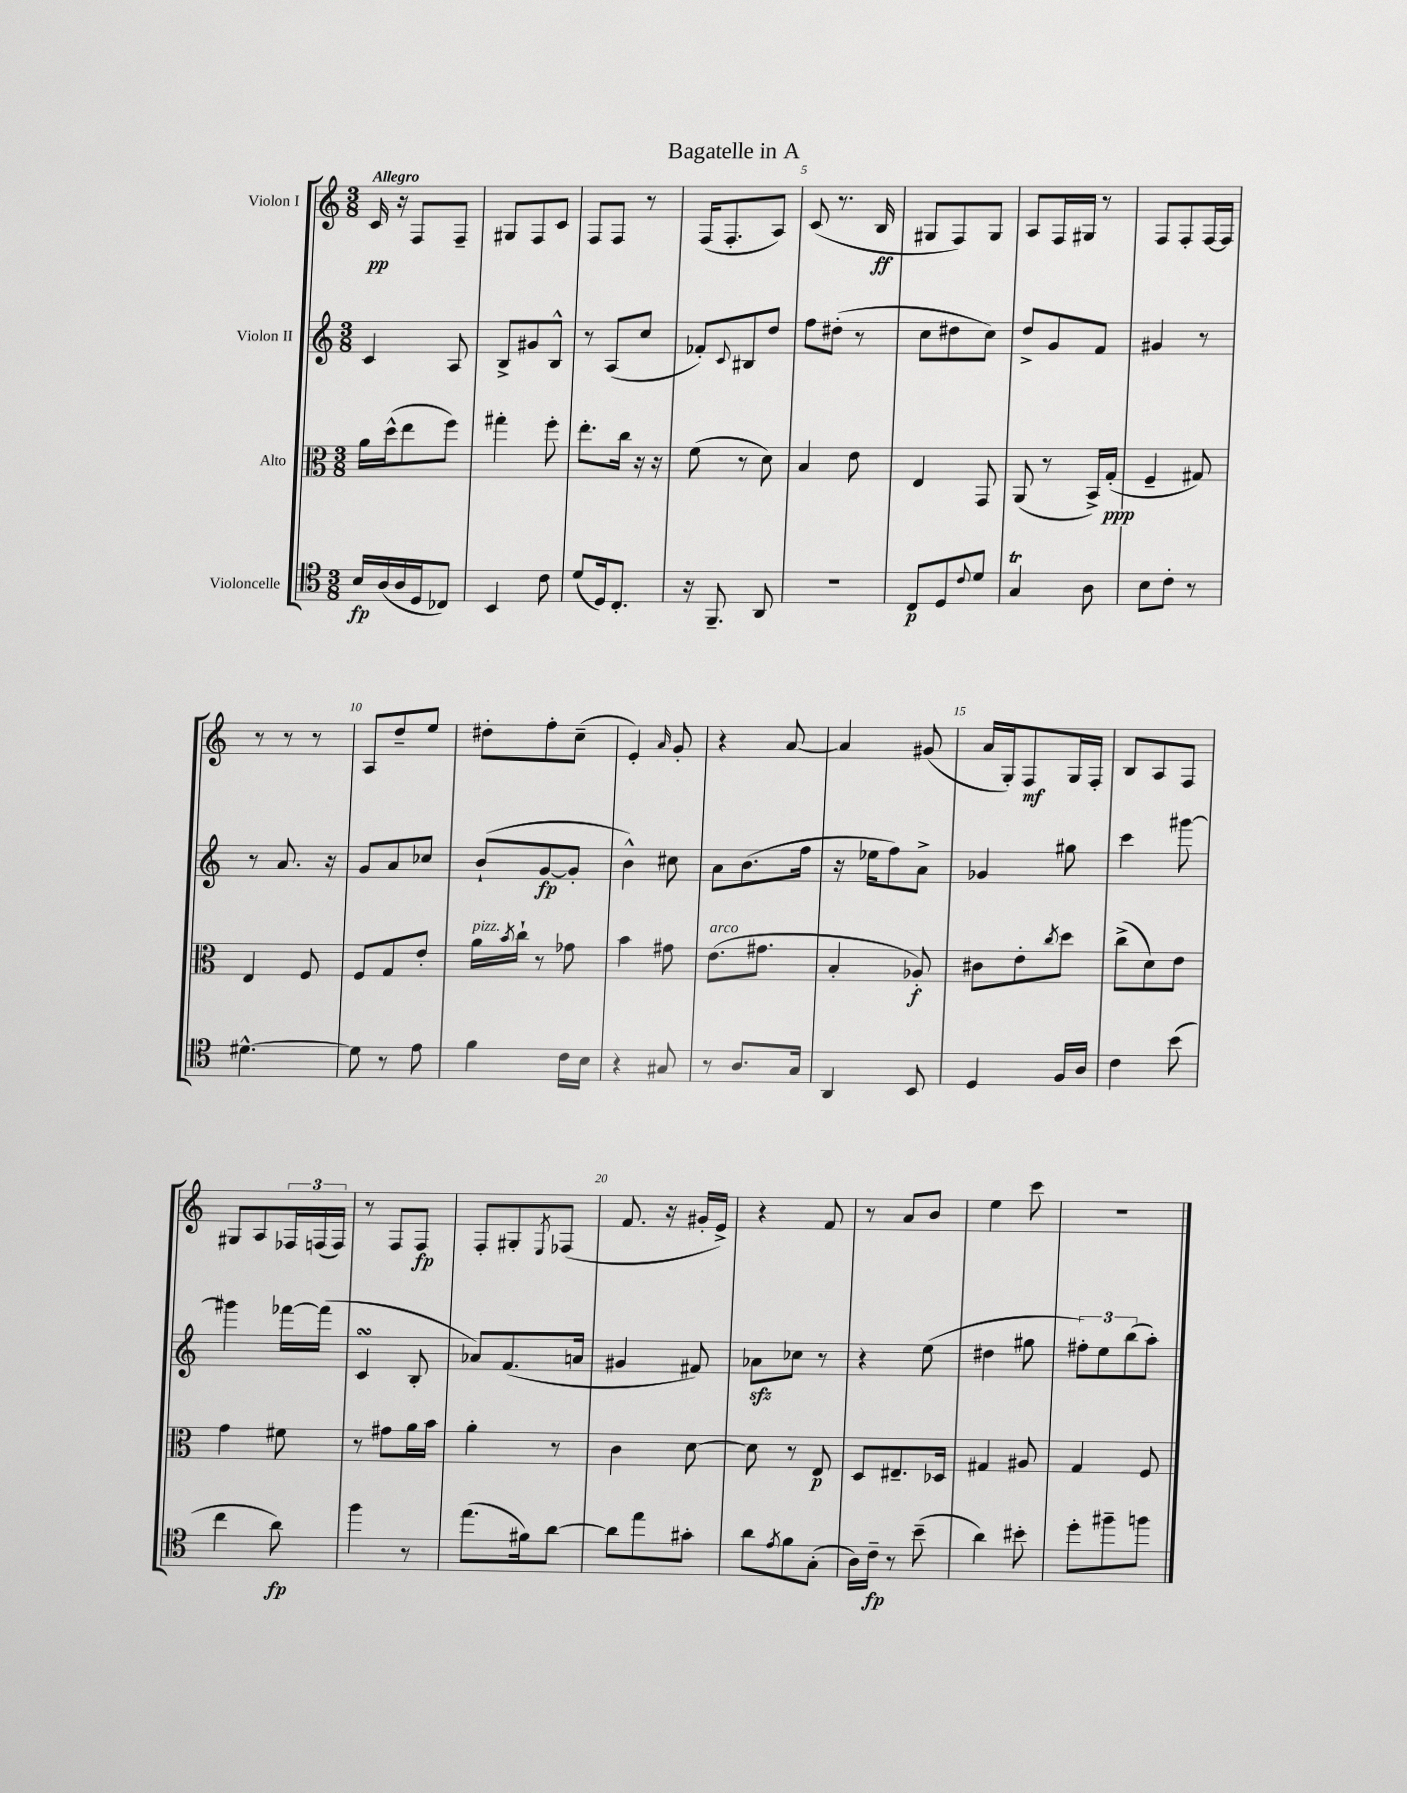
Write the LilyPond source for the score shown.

\header { title = "Bagatelle in A" }
<<
\new StaffGroup <<
\new Staff = "s0" \with { instrumentName = "Violon I" } {
    \clef treble \key c \major \numericTimeSignature \time 3/8 \tempo "Allegro"
    c'16\pp r16 f8 f8-- |
    gis8 f8 c'8 |
    f8 f8 r8 |
    f16( f8.-. a8) |
    c'8( r8. b16\ff |
    gis8 f8) gis8 |
    a8 f16 gis16 r8 |
    f8 f8-. f16~ f16 |
    r8 r8 r8 |
    a8 d''8-- e''8 |
    dis''8-. f''8-. c''8--( |
    e'4-.) \grace { a'16 } g'8-. |
    r4 a'8~ |
    a'4 gis'8( |
    a'16 g16-.) f8\mf g16 f16-. |
    b8 a8 f8 |
    gis8 a8 \tuplet 3/2 { fes16 f16( f16) } |
    r8 f8 f8\fp |
    f8-. gis8-. \acciaccatura { e8 } fes8( |
    f'8. r16 gis'16-. e'16->) |
    r4 f'8 |
    r8 a'8 b'8 |
    e''4 c'''8 |
    R4. \bar "|." |
}
\new Staff = "s1" \with { instrumentName = "Violon II" } {
    \clef treble \key c \major \numericTimeSignature \time 3/8
    c'4 a8 |
    b8-> gis'8 b8-^ |
    r8 a8( c''8 |
    fes'8-.) \appoggiatura { c'8 } bis8 d''8 |
    f''8 dis''8-.( r8 |
    c''8 dis''8 c''8) |
    d''8-> g'8 f'8 |
    gis'4 r8 |
    r8 a'8. r16 |
    g'8 a'8 ces''8 |
    b'8-!( g'8~\fp g'8-. |
    b'4-^) cis''8 |
    a'8 b'8.( f''16 |
    r16 ees''16 f''8) a'8-> |
    ges'4 gis''8 |
    c'''4 gis'''8~ |
    gis'''4 fes'''16~ fes'''16( |
    c'4\turn b8-. |
    aes'8) f'8.( a'16 |
    gis'4 fis'8) |
    aes'8\sfz ces''8 r8 |
    r4 e''8( |
    dis''4 gis''8 |
    \tuplet 3/2 { fis''8-.) e''8 b''8( } a''8-.) \bar "|." |
}
\new Staff = "s2" \with { instrumentName = "Alto" } {
    \clef alto \key c \major \numericTimeSignature \time 3/8
    a'16 d''16-^( e''8 f''8) |
    gis''4-. f''8-. |
    e''8.-. c''16 r16 r16 |
    f'8( r8 d'8) |
    b4 e'8 |
    e4 g,8 |
    a,8( r8 b,16->) g16-.\ppp( |
    f4-- gis8) |
    e4 f8 |
    f8 g8 e'8-. |
    a'16^\markup { \italic "pizz." } \acciaccatura { b'8 } c''16-! r8 ges'8 |
    b'4 gis'8 |
    e'8.^\markup { \italic "arco" }( gis'8. |
    b4-. aes8-.\f) |
    cis'8 e'8-. \acciaccatura { c''8 } d''8 |
    c''8->( d'8) e'8 |
    g'4 fis'8 |
    r8 gis'8 a'16 b'16 |
    a'4-. r8 |
    c'4 d'8~ |
    d'8 r8 e8\p |
    d8 eis8.-- des16 |
    gis4 ais8 |
    g4 f8 \bar "|." |
}
\new Staff = "s3" \with { instrumentName = "Violoncelle" } {
    \clef tenor \key c \major \numericTimeSignature \time 3/8
    b16\fp a16( a16 d16 ces8) |
    b,4 c'8 |
    d'8( d16) c8.-. |
    r16 f,8.-- a,8 |
    R4. |
    c8\p d8 \appoggiatura { c'8 } d'8 |
    g4\trill a8 |
    b8 c'8-. r8 |
    dis'4.~-^ |
    dis'8 r8 e'8 |
    f'4 c'16 b16 |
    r4 gis8 |
    r8 a8. g16 |
    a,4 b,8 |
    d4 f16 a16 |
    c'4 b'8( |
    c''4 a'8\fp) |
    f''4 r8 |
    e''8.( fis'16) a'8~ |
    a'8 e''8 gis'8-. |
    a'8 \acciaccatura { e'8 } f'8 g8-.( |
    a16) c'16--\fp r8 b'8--( |
    a'4) bis'8-. |
    d''8-. fis''8-- f''8 \bar "|." |
}
>>
>>
\layout { \context { \Score \override BarNumber.break-visibility = ##(#f #t #t) barNumberVisibility = #(every-nth-bar-number-visible 5) } }
